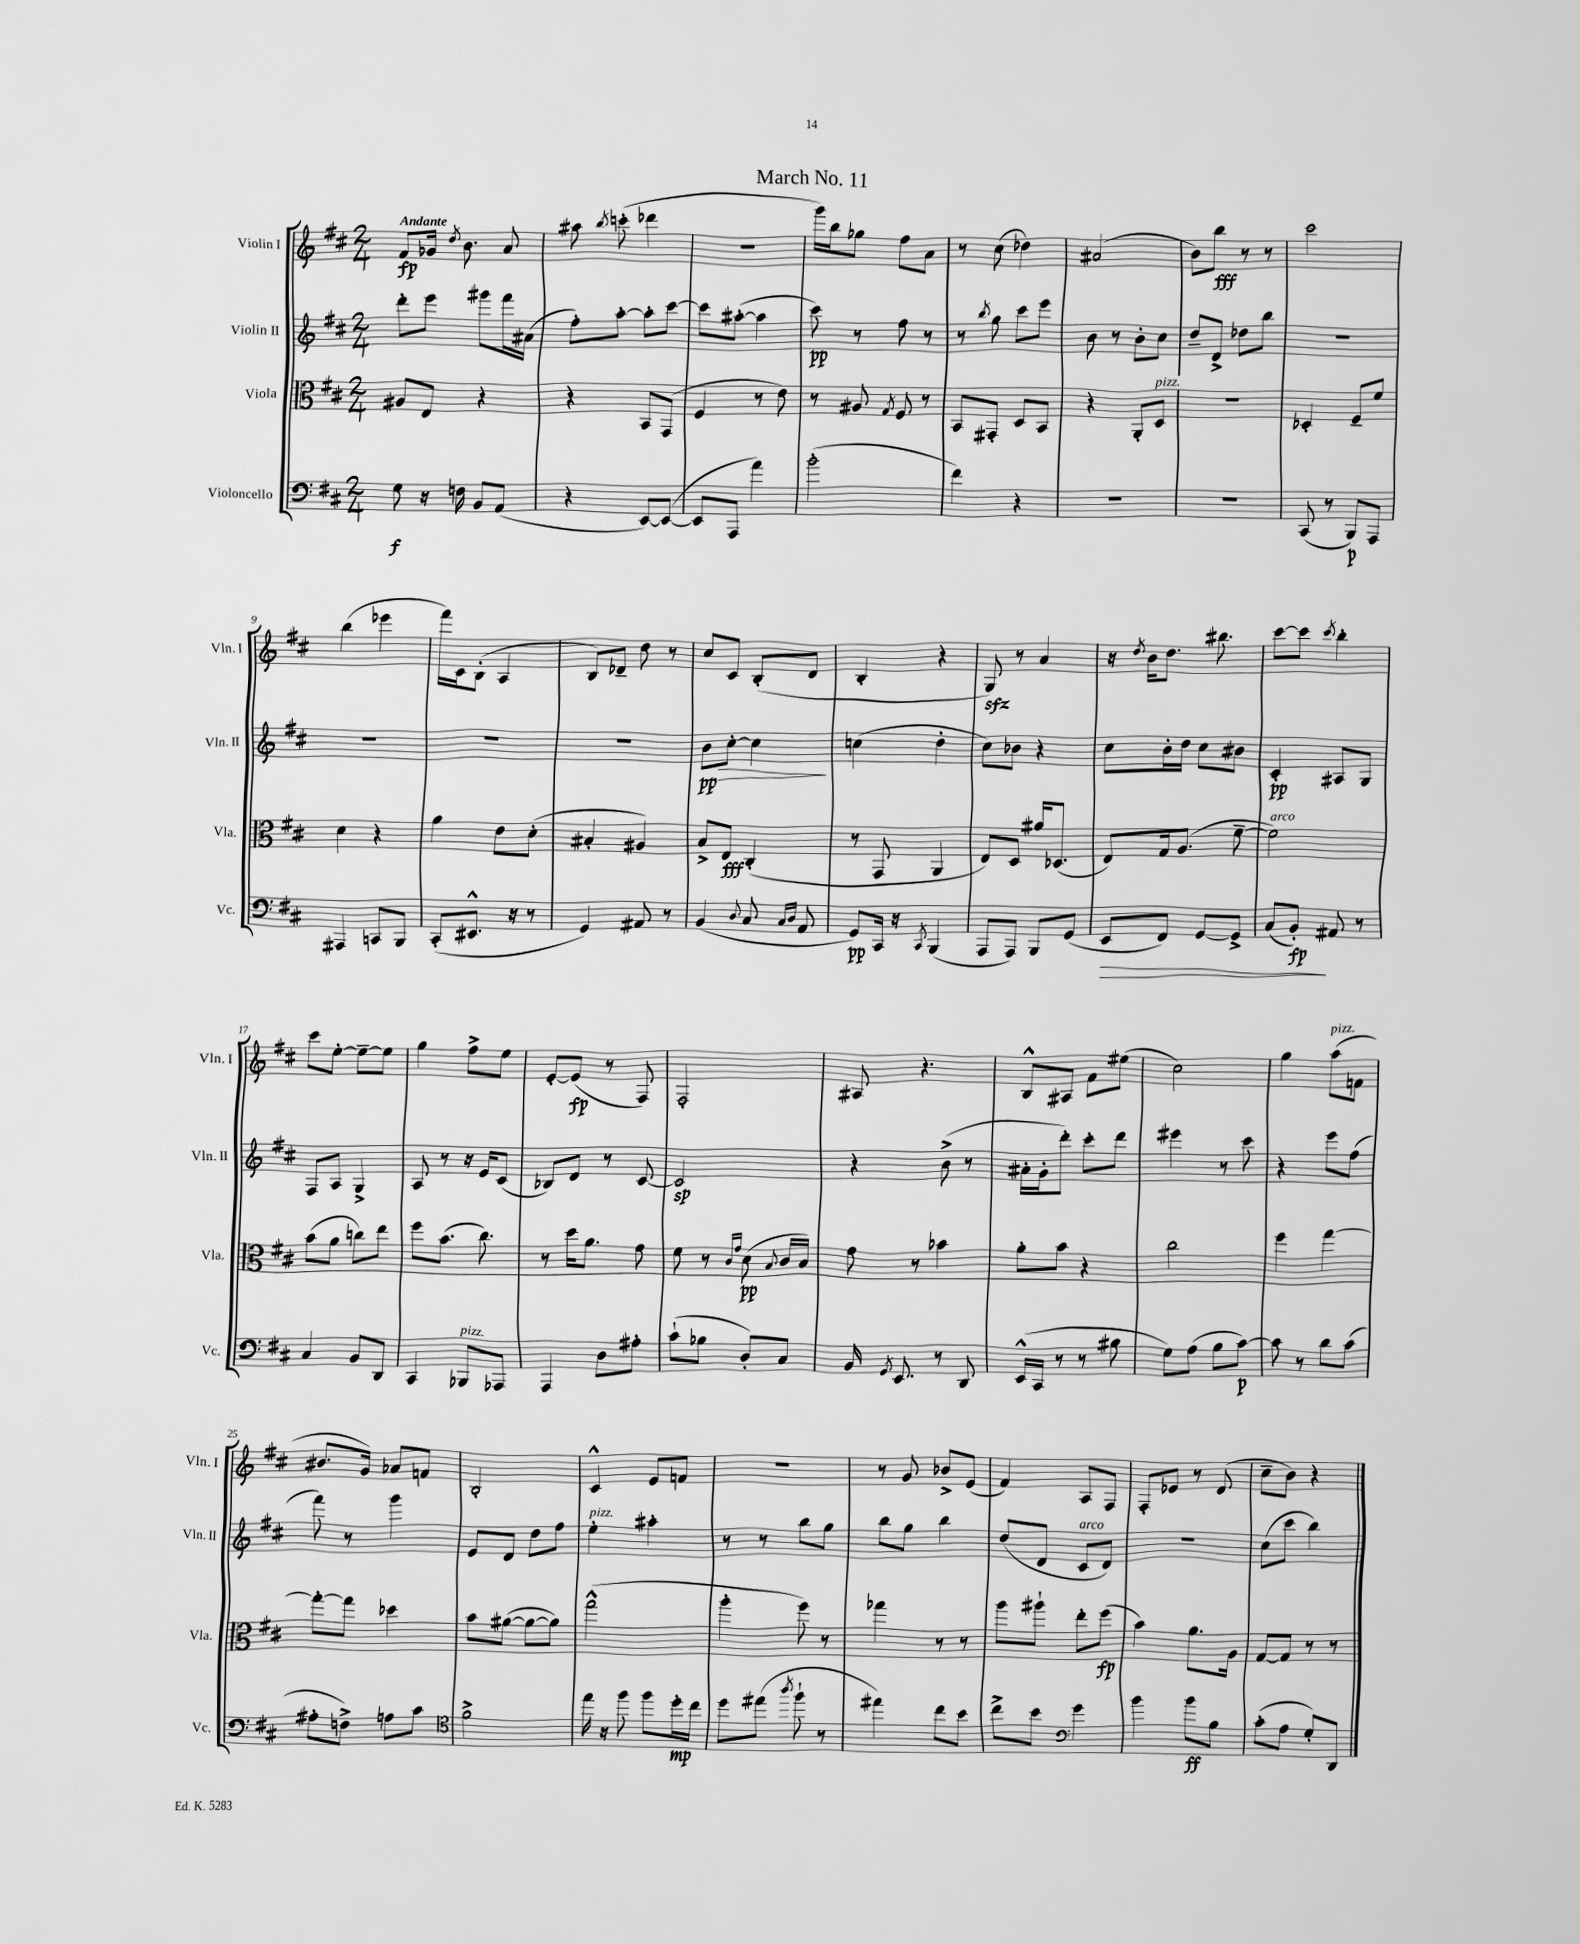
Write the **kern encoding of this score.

**kern	**kern	**kern	**kern
*staff4	*staff3	*staff2	*staff1
*clefF4	*clefC3	*clefG2	*clefG2
*k[f#c#]	*k[f#c#]	*k[f#c#]	*k[f#c#]
*M2/4	*M2/4	*M2/4	*M2/4
8G\	8A#/L	8ddd'\L	8f#/L
16r	8E/J	8eee\J	16g-/Jk
.	.	.	8qdd/
16F\	.	.	8.b\
8BB/L	4r	8ggg#\L	.
(8AA/J	.	16fff#\L	8a/
.	.	(16a#\JJ	.
=	=	=	=
4r	4r	8ff#'\L)	8aa#\
.	.	.	8qbb/
.	.	[8aa'\J	(8ccc'\
[8EE/L)	8BB/L	8aa'\]L	4ddd-\
(8EE/_J	(8GG/J	[8ccc#\J	.
=	=	=	=
8EE/]L	4F#/	8ccc#\]L	2r
8AAA/J	.	([8aa#'\J	.
4a\)	8r	4aa#\]	.
.	8e\)	.	.
=	=	=	=
(2b'\	8r	8ccc#\)	16ggg\LL)
.	.	.	16bb\J
.	8A#/	8r	8gg-\J
.	8qG/	.	.
.	8F#/	8ff#\	8ff#\L
.	8r	8r	8a\J
=	=	=	=
4f#\)	8BB/L	8r	8r
.	.	8qbb/	.
.	8GG#'/J	8gg\	(8cc#\
4r	8D/L	8ccc#\L	4dd-\)
.	8BB/J	8eee\J	.
=	=	=	=
2r	4r	8b\	(2a#/
.	.	8r	.
.	8AA'/L	8b'\L	.
.	8D/J	8cc#\J	.
=	=	=	=
2r	2r	8dd~/L	8b\L)
.	.	8d^/J	8bb\J
.	.	8dd-\L	8r
.	.	8bb\J	8r
=	=	=	=
(8CC#/	4D-'/	2r	2ccc#\
8r	.	.	.
8BBB/L)	8F#~/L	.	.
8AAA/J	8f#/J	.	.
=	=	=	=
4AAA#/	4d\	2r	(4bb\
8CC/L	4r	.	4eee-\
8BBB/J	.	.	.
=	=	=	=
(8CC#'/L	4a\	2r	16fff#\LL)
.	.	.	16c#\J
8.EE#^^/J	.	.	(8B'\J
.	8e\L	.	4A/
16r	.	.	.
8r	(8d'\J	.	.
=	=	=	=
4GG/)	4B#'/	2r	8B/L)
.	.	.	8d-~/J
8AA#/	4A#/)	.	8dd\
8r	.	.	8r
=	=	=	=
(4BB/	8B^/L	8b\L	8cc#/L
.	8E/J	[8cc#'\J	8c#/J
8qqD/	.	.	.
8C#/	(4C#'/	4cc#\]	(8B'/L
16qqC#/LL	.	.	.
16qqD/JJ	.	.	.
8AA/	.	.	8d/J
=	=	=	=
8GG/L)	8r	(4cc\	4B'/
16CC#/Jk	8GG/	.	.
16r	.	.	.
8qCC#/	.	.	.
(4BBB/	4AA/	4dd'\	4r
=	=	=	=
8AAA/L	8E/L)	8cc#\L)	8G/)
8AAA/J)	8D/J	8b-\J	8r
8BBB/L	16a#/LK	4r	4a/
.	(8.D-/J	.	.
(8GG/J	.	.	.
=	=	=	=
8EE/L	8E/L)	8cc#\L	16r
.	.	.	8qdd/
.	.	.	16b\LK
8FF#/J)	16G/k	16b'\L	8.dd\J
.	(8.A/J	16dd\JJ	.
[8GG/L	.	8cc#\L	.
.	.	.	8.bb#\
8GG^/]J	[8f#~\	8b#\J	.
=	=	=	=
(8C#/L	2f#\])	4c#'/	[8ccc#\L
8BB'/J)	.	.	8ccc#\]J
.	.	.	8qccc#/
8AA#/	.	8A#/L	4bb'\
8r	.	8G/J	.
=	=	=	=
4C#/	(8b\L	8F#/L	8ccc#\L
.	8a\J	8A/J	[8ee'\J
8BB/L	8cc\L)	4G^/	8ee~\_L
8DD/J	8ee\J	.	8ee\]J
=	=	=	=
4CC#/	8ff#\L	8A/	4gg\
.	(8.b\J	8r	.
8BBB-/L	.	16r	8ff#^\L
.	8.cc#\)	16e/LK	.
8AAA-/J	.	(8c#/J	8ee\J
=	=	=	=
4AAA/	8r	8B-/L)	[8e'/L
.	16dd\LK	8d/J	(8e/]J
.	8.a\J	.	.
8D\L	.	8r	8r
8A#'\J	8g\	[8c#/	8F#/)
=	=	=	=
(8c#`\L	8f#\	2c#/]	2F#'/
8B-\J	8r	.	.
.	16qqc#/LL	.	.
.	16qqg/JJ	.	.
8D'/L)	(8d\	.	.
.	8qqB/	.	.
8C#/J	16c#/LL	.	.
.	16B/JJ)	.	.
=	=	=	=
16BB/	8g\	4r	8A#/
8qGG/	.	.	.
8.EE/	.	.	.
.	8r	.	4.r
8r	4b-\	(8b^\	.
8DD/	.	8r	.
=	=	=	=
(16EE^^/LL	8a'\L	16a#'\LL	8B^^/L
16CC#/JJ	.	16g'\J	.
8r	8b\J	8ddd'\J)	8A#/J
8r	4r	8ccc#'\L	8f#\L
8B#\	.	8ddd\J	(8ee#\J
=	=	=	=
8G\L)	2cc#\	4eee#\	2cc#\)
(8A\J	.	.	.
8B\L	.	8r	.
[8c#\J)	.	8ccc#\	.
=	=	=	=
8c#\]	4ff#\	4r	4gg\
8r	.	.	.
8d\L	[4gg\	8eee\L	(8aa\L
(8c#\J	.	(8ff#\J	8f\J
=	=	=	=
8A#'\L	8gg'\_L	8fff#\)	8.b#/L
8F^\J)	8gg\]J	8r	.
.	.	.	16g/Jk)
8A\L	4dd-\	4ggg\	8a-/L
8c#\J	.	.	8f/J
=	=	=	=
*clefC4	*	*	*
2f#^\	8b\L	8e/L	2B'/
.	([8a#\J	8d/J	.
.	8a#\_L	8dd\L	.
.	8a#\]J)	8ff#\J	.
=	=	=	=
16ee\	(2gg^^\	4ee'\	4c#^^/
16r	.	.	.
8ff#\	.	.	.
8ff#\L	.	4aa#'\	8e/L
16dd'\L	.	.	8f/J
16cc#\JJ	.	.	.
=	=	=	=
8dd\L	4aa'\	8r	2r
(8ee#\J	.	8r	.
8qaa/	.	.	.
8ff#`\	8ff#\)	8bb\L	.
8r	8r	8gg\J	.
=	=	=	=
4ee#\)	4gg-\	8bb\L	8r
.	.	8gg\J	8g/
8cc#\L	8r	4bb\	8b-^/L
8b\J	8r	.	(8e/J
=	=	=	=
8cc#^\L	8aa\L	(8dd/L	4f#/)
8b\J	8aa#`\J	8d/J	.
*clefF4	*	*	*
4g\	8ee'\L	8c#/L	8A/L
.	(8ff#\J	8d/J)	8F#/J
=	=	=	=
4b\	4b\)	2r	8F#'/L
.	.	.	8e-/J
8b\L	8.a\L	.	8r
8B\J	.	.	(8d/
.	16A\Jk	.	.
=	=	=	=
(8c#'\L	[8G/L	(8cc#\L	8cc#~\L
8A\J	8G/]J	8ccc#\J	8b\J)
8G'/L)	8r	4bb\)	4r
8DD/J	8r	.	.
==	==	==	==
*-	*-	*-	*-
